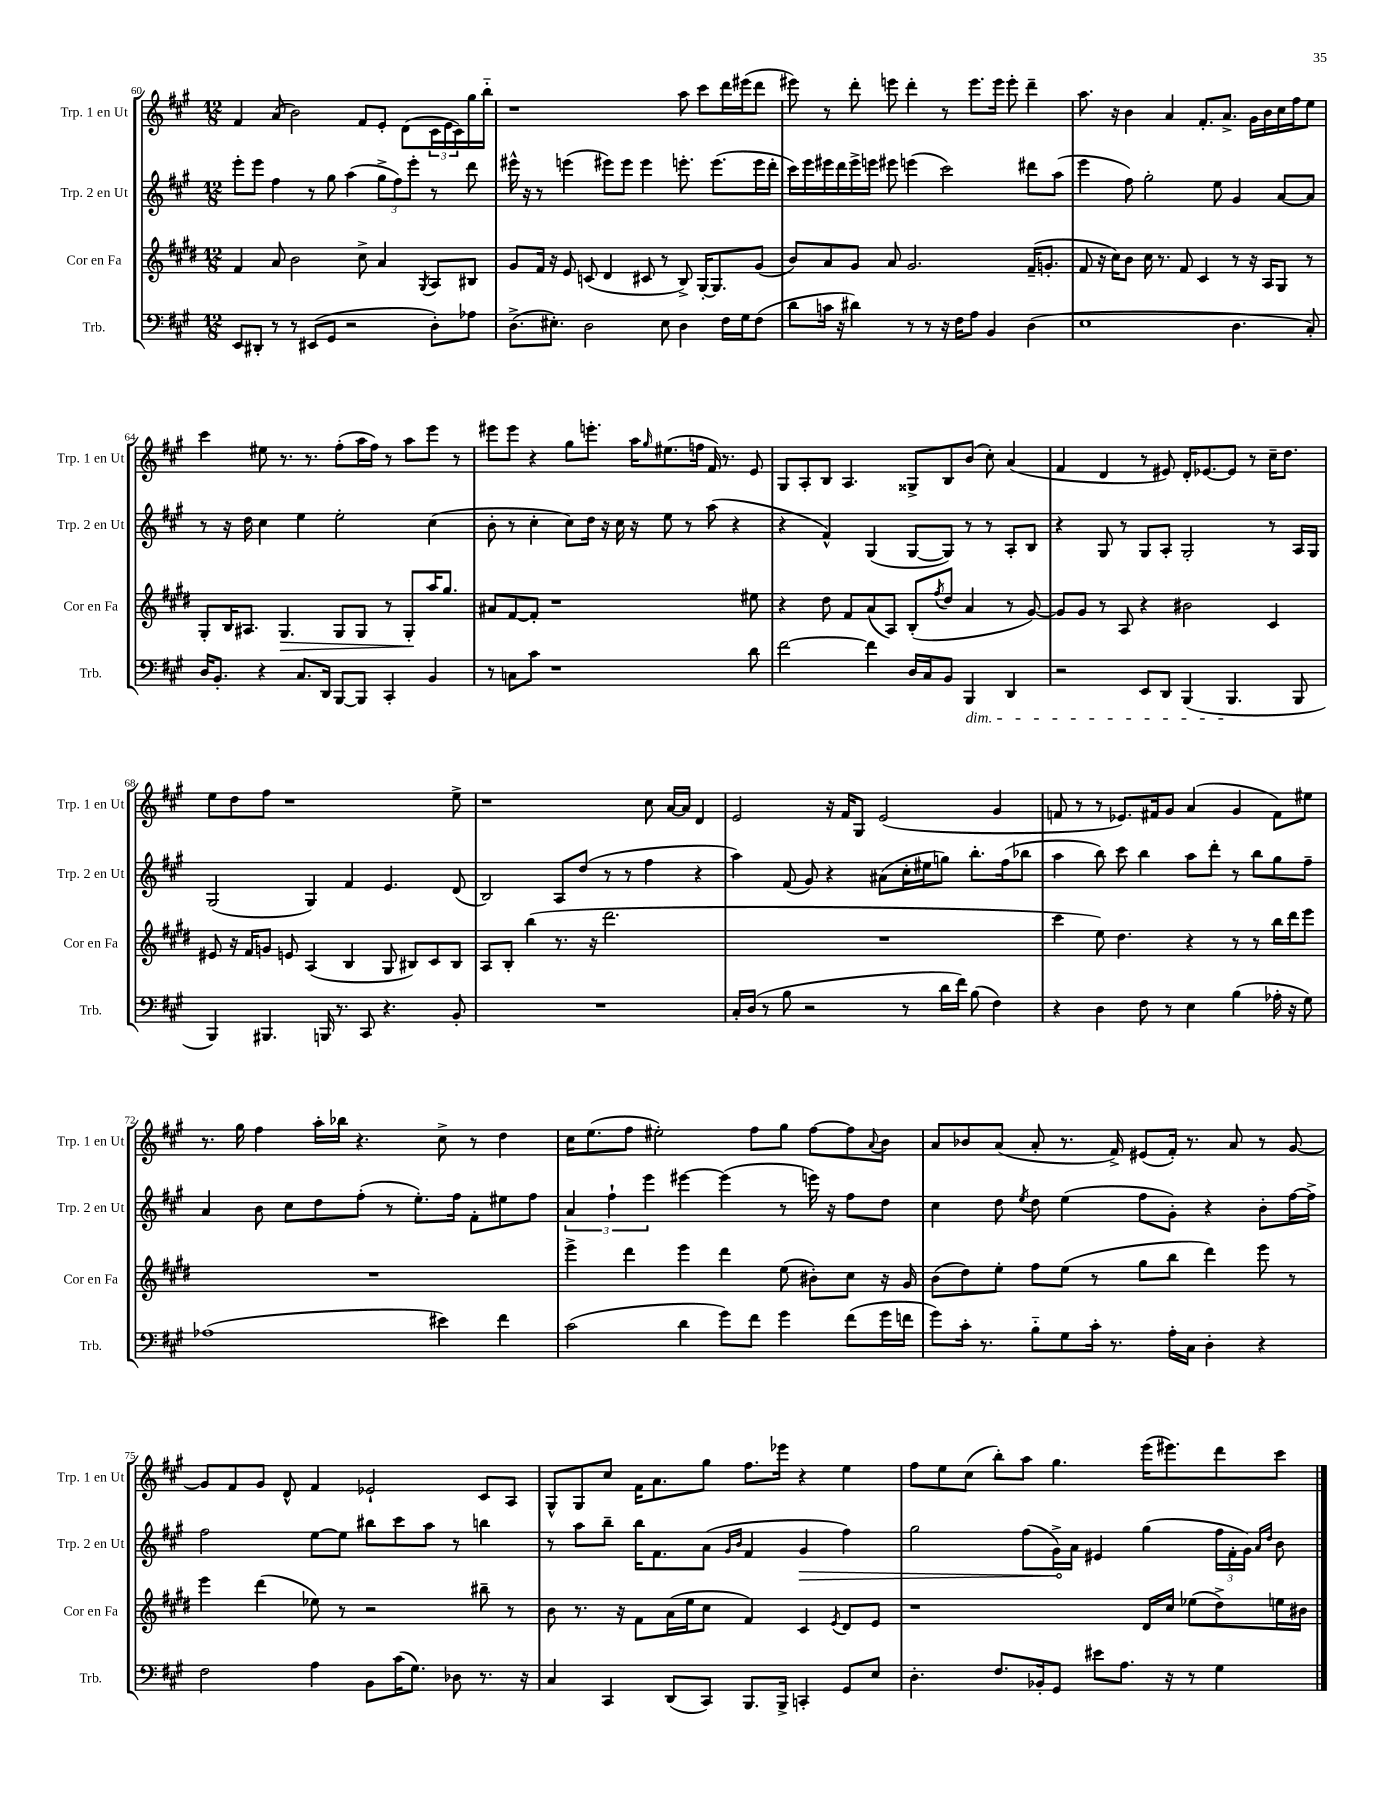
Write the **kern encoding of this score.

**kern	**kern	**kern	**kern
*staff4	*staff3	*staff2	*staff1
*clefF4	*clefG2	*clefG2	*clefG2
*k[f#c#g#]	*k[f#c#g#d#]	*k[f#c#g#]	*k[f#c#g#]
*M12/8	*M12/8	*M12/8	*M12/8
8EE/L	4f#/	8eee'\L	4f#/
8DD#'/J	.	8eee\J	.
8r	8a/	4ff#\	(8a/
8r	2b\	.	2b\)
(8EE#/L	.	8r	.
8GG#/J	.	8gg#\	.
2r	.	(4aa\	.
.	8cc#^\	.	8f#/L
.	4a/	12gg#^\L	8e'/J
.	.	12ff#\)	.
.	.	.	(8d\L
.	.	12eee'\J	.
.	8qG#/	.	.
8D'\L)	8A/L	8r	24c#\L
.	.	.	24e\
.	.	.	24c#\)
8A-\J	8B#/J	8ddd\	16gg#\
.	.	.	16bb'~\JJ
=	=	=	=
(8.D^\L	8g#/L	16eee#^^\	1r
.	.	16r	.
.	16f#/Jk	8r	.
8.E#'\J)	16r	.	.
.	8e/	(4eee\	.
2D\	(8c/	.	.
.	4d#/	8eee#\L)	.
.	.	8eee#\J	.
.	8c#/	4eee#\	.
8E#\	8r	.	.
4D\	8B^/)	8.eee'\	8aa\
.	[16G#'/LK	.	8ccc#\L
.	8.G#/]	(8.eee\L	.
16F#\LL	.	.	16ddd\L
16G#\J	.	.	(16eee#\J
(8F#\J	(8g#/J	16eee\L	8ddd\J
.	.	16ddd'\JJ	.
=	=	=	=
8d\L	8b/L)	16ccc#\LL)	8eee#\)
.	.	16eee\	.
16c\Jk	8a/	16eee#\	8r
16r	.	16ddd\	.
4d#\)	8g#/J	16eee#^\	8ddd'\
.	.	16eee\JJ	.
.	8a/	8eee#\	8eee\
8r	2.g#/	(4eee\	4ddd'\
8r	.	.	.
16r	.	2ccc#\)	8r
16F#\LK	.	.	.
8A\J	.	.	8.eee\L
4BB/	.	.	.
.	.	.	16eee\Jk
.	.	.	8eee'\
(4D\	(16f#~/LK	8ddd#\L	4ddd~\
.	8.g'/J	.	.
.	.	(8aa\J	.
=	=	=	=
1E	8f#/	4eee\	8.aa\
.	16r	.	.
.	16cc#\LK)	.	16r
.	8b\J	8ff#\)	4b\
.	16cc#\	2gg#'\	.
.	8.r	.	.
.	.	.	4a/
.	8f#/	.	.
.	4c#/	.	8.f#'/L
.	.	8ee\	.
.	.	.	8.a^/J
4.D\	8r	4g#/	.
.	16r	.	16g#\LL
.	16A/LK	.	16b\
.	8G#/J	[8a/L	16cc#\
.	.	.	16ff#\J
8C#'/)	8r	8a/]J	8ee\J
=	=	=	=
16D/LK	8G#'/L	8r	4ccc#\
8.BB'/J	.	.	.
.	16B/K	16r	.
.	8.A#/J	16dd\	.
4r	.	4cc#\	8ee#\
.	4.G#/	.	8.r
8.C#/L	.	4ee\	.
.	.	.	8.r
16DD/Jk	.	.	.
[8BBB/L	8G#/L	2ee'\	(8ff#'\L
8BBB/]J	8G#/J	.	16aa\L
.	.	.	16ff#\JJ)
4CC#'/	8r	.	8r
.	8G#'/L	.	8aa\L
4BB/	16aa/K	(4cc#\	8eee\J
.	8.gg#/J	.	.
.	.	.	8r
=	=	=	=
8r	8a#/L	8b'\	8eee#\L
8C\L	[8f#/	8r	8eee#\J
8c#\J	8f#'/]J	4cc#'\	4r
1r	1r	.	.
.	.	8cc#\L)	8gg#\L
.	.	16dd\Jk	8.eee'\J
.	.	16r	.
.	.	16cc#\	.
.	.	16r	16aa\LK
.	.	.	16qqgg#/
.	.	8ee\	(8.ee#\
.	.	8r	.
.	.	.	16ff\Jk
.	.	(8aa\	16f#/)
.	.	.	8.r
.	.	4r	.
8d\	8ee#\	.	8e/
=	=	=	=
[2f#\	4r	4r	8G#/L
.	.	.	8A'/
.	8dd#\	4f#^^/)	8B/J
.	8f#/L	.	4.A/
4f#\]	(8a/	(4G#/	.
.	8A/J)	.	.
16D/LL	(8B'/L	[8G#/L	8G##^/L
16C#/J	.	.	.
.	8qff#/	.	.
8BB/J	8dd#/J	8G#/]J)	8B/
4BBB/	4a/	8r	(8b/J
.	.	8r	8cc#'\)
4DD/	8r	8A'/L	(4a/
.	[8g#/)	8B/J	.
=	=	=	=
2r	8g#/]L	4r	4f#/
.	8g#/J	.	.
.	8r	8G#/	4d/
.	8A/	8r	.
8EE/L	4r	8G#/L	8r
8DD/J	.	8A'/J	8e#/)
(4BBB/	2b#\	2G#'/	16d'/LK
.	.	.	[8.e-/
4.BBB/	.	.	8e-/]J
.	.	.	8r
.	4c#/	8r	16cc#~\LK
.	.	.	8.dd\J
8BBB/	.	16A/LL	.
.	.	16G#/JJ	.
=	=	=	=
4BBB/)	8e#/	(2G#/	8ee\L
.	16r	.	8dd\
.	16f#/LK	.	.
4.BBB#/	8g/J	.	8ff#\J
.	8e/	.	1r
.	(4A/	4G#/)	.
16BBB/	.	.	.
8.r	.	.	.
.	4B/	4f#/	.
8CC#/	.	.	.
4.r	8G#/	4.e/	.
.	8B#/L)	.	.
.	8c#/	.	.
8BB'/	8B#/J	(8d/	8ee^\
=	=	=	=
1.r	8A/L	2B/)	1r
.	8B'/J	.	.
.	(4bb\	.	.
.	8.r	8A/L	.
.	.	(8dd/J	.
.	16r	.	.
.	2.ddd#\	8r	.
.	.	8r	.
.	.	4ff#\	8cc#\
.	.	.	[16a/LL
.	.	.	16a/]JJ
.	.	4r	4d/
=	=	=	=
16C#'/LL	1.r	4aa\)	2e/
(16D/JJ	.	.	.
8r	.	.	.
8B\	.	(8f#/	.
2r	.	8g#/)	.
.	.	4r	16r
.	.	.	16f#/LK
.	.	.	8G#/J
.	.	(8a#\L	(2e/
8r	.	16cc#'\L	.
.	.	16ee#\J	.
16d\LL	.	8gg\J)	.
16f#\JJ)	.	.	.
(8B\	.	8.bb'\L	.
4F#\)	.	.	4g#/
.	.	(16ff#\k	.
.	.	8bb-\J	.
=	=	=	=
4r	4ccc#\	4aa\	8f/
.	.	.	8r
4D\	8ee\)	8bb\)	8r
.	4.dd#\	8ccc#\	8.e-/L)
8F#\	.	4bb\	.
.	.	.	16f#/k
8r	.	.	8g#/J
4E\	4r	8aa\L	(4a/
.	.	8ddd'\J	.
(4B\	8r	8r	4g#/
.	8r	8bb\L	.
16A-'\	16bb\LL	8gg#\	8f#\L)
16r	16ddd#\J	.	.
8G#\)	8eee\J	8ff#~\J	8ee#\J
=	=	=	=
(1A-	1.r	4a/	8.r
.	.	.	16gg#\
.	.	8b\	4ff#\
.	.	8cc#\L	.
.	.	8dd\	16aa'\LL
.	.	.	16bb-\JJ
.	.	(8ff#'\J	4.r
.	.	8r	.
.	.	8.ee'\L)	.
4e#\)	.	.	8cc#^\
.	.	16ff#\Jk	.
.	.	8f#'\L	8r
4f#\	.	8ee#\	4dd\
.	.	8ff#\J	.
=	=	=	=
(2c#\	4eee^\	6a/	16cc#\LK
.	.	.	(8.ee\
.	.	6ff#`\	.
.	4ddd#\	.	8ff#\J
.	.	6eee\	.
.	.	.	2ee#'\)
4d\	4eee\	[4eee#\	.
8g#\L)	4ddd#\	(4eee#\]	.
8f#\J	.	.	8ff#\L
4g#\	(8ee\	8r	8gg#\J
.	8b#'\L)	16eee\)	[8ff#\L
.	.	16r	.
(8f#\L	8cc#\J	8ff#\L	8ff#\]
.	.	.	8qqa/
16g#\L	16r	8dd\J	8b\J
16f\JJ	16g#/	.	.
=	=	=	=
8g#\L)	(8b\L	4cc#\	8a/L
16c#'\Jk	8dd#\)	.	8b-/
8.r	.	.	.
.	8ee'\J	8dd\	(8a/J
.	.	8qee/	.
8B'~\L	8ff#\L	8dd\	8a'/
8G#\	(8ee\J	(4ee\	8.r
16c#'\Jk	8r	.	.
8.r	.	.	16f#^/)
.	8gg#\L	8ff#\L	(8e#/L
16A'\LL	8bb\J	8g#'\J)	16f#'/Jk)
16C#\JJ	.	.	8.r
4D'\	4ddd#\)	4r	.
.	.	.	8a/
4r	8eee\	8b'\L	8r
.	8r	[16ff#\L	[8g#/
.	.	16ff#^\]JJ	.
=	=	=	=
2F#\	4eee\	2ff#\	8g#/]L
.	.	.	8f#/
.	(4ddd#\	.	8g#/J
.	.	.	8d^^/
4A\	8ee-\)	[8ee\L	4f#/
.	8r	8ee\]J	.
8BB\L	2r	8bb#\L	2e-`/
(16c#\K	.	8ccc#\	.
8.G#\J)	.	.	.
.	.	8aa\J	.
8D-\	.	8r	.
8.r	8bb#~\	4bb\	8c#/L
.	8r	.	8A/J
16r	.	.	.
=	=	=	=
4C#/	8b\	8r	8G#^^/L
.	8.r	8aa\L	8G#/
4CC#/	.	8bb~\J	8cc#/J
.	16r	.	.
.	8f#\L	16bb\LK	16f#\LK
.	.	8.f#\	8.a\
(8DD/L	(16a\L	.	.
.	16ee\J	.	.
8CC#/J)	8cc#\J	(8a\J	8gg#\J
.	.	16qqg#/LL	.
.	.	16qqb/JJ	.
8.BBB/L	4f#/)	4f#/	8.ff#\L
16BBB^/Jk	.	.	16eee-\Jk
4CC'/	4c#/	4g#/	4r
.	8qe/	.	.
8GG#/L	8d#/L	4ff#\)	4ee\
8E/J	8e/J	.	.
=	=	=	=
4.D'\	1r	2gg#\	8ff#\L
.	.	.	8ee\
.	.	.	(8cc#\J
8.F#/L	.	.	8bb'\L)
.	.	(8ff#\L	8aa\J
16BB-'/k	.	.	.
8GG#/J	.	16g#^\L)	4.gg#\
.	.	16a\JJ	.
8e#\L	.	4e#/	.
8.A\J	.	.	.
.	16d#/LL	(4gg#\	(16eee\LK
16r	16cc#/JJ	.	8.eee#\)
8r	(8ee-\L	.	.
4G#\	8dd#^\)	24ff#\LL	8ddd\
.	.	24f#'\	.
.	.	24g#\JJ)	.
.	.	16qqa/LL	.
.	.	16qqdd/JJ	.
.	16ee\L	8b\	8ccc#\J
.	16b#\JJ	.	.
==	==	==	==
*-	*-	*-	*-
